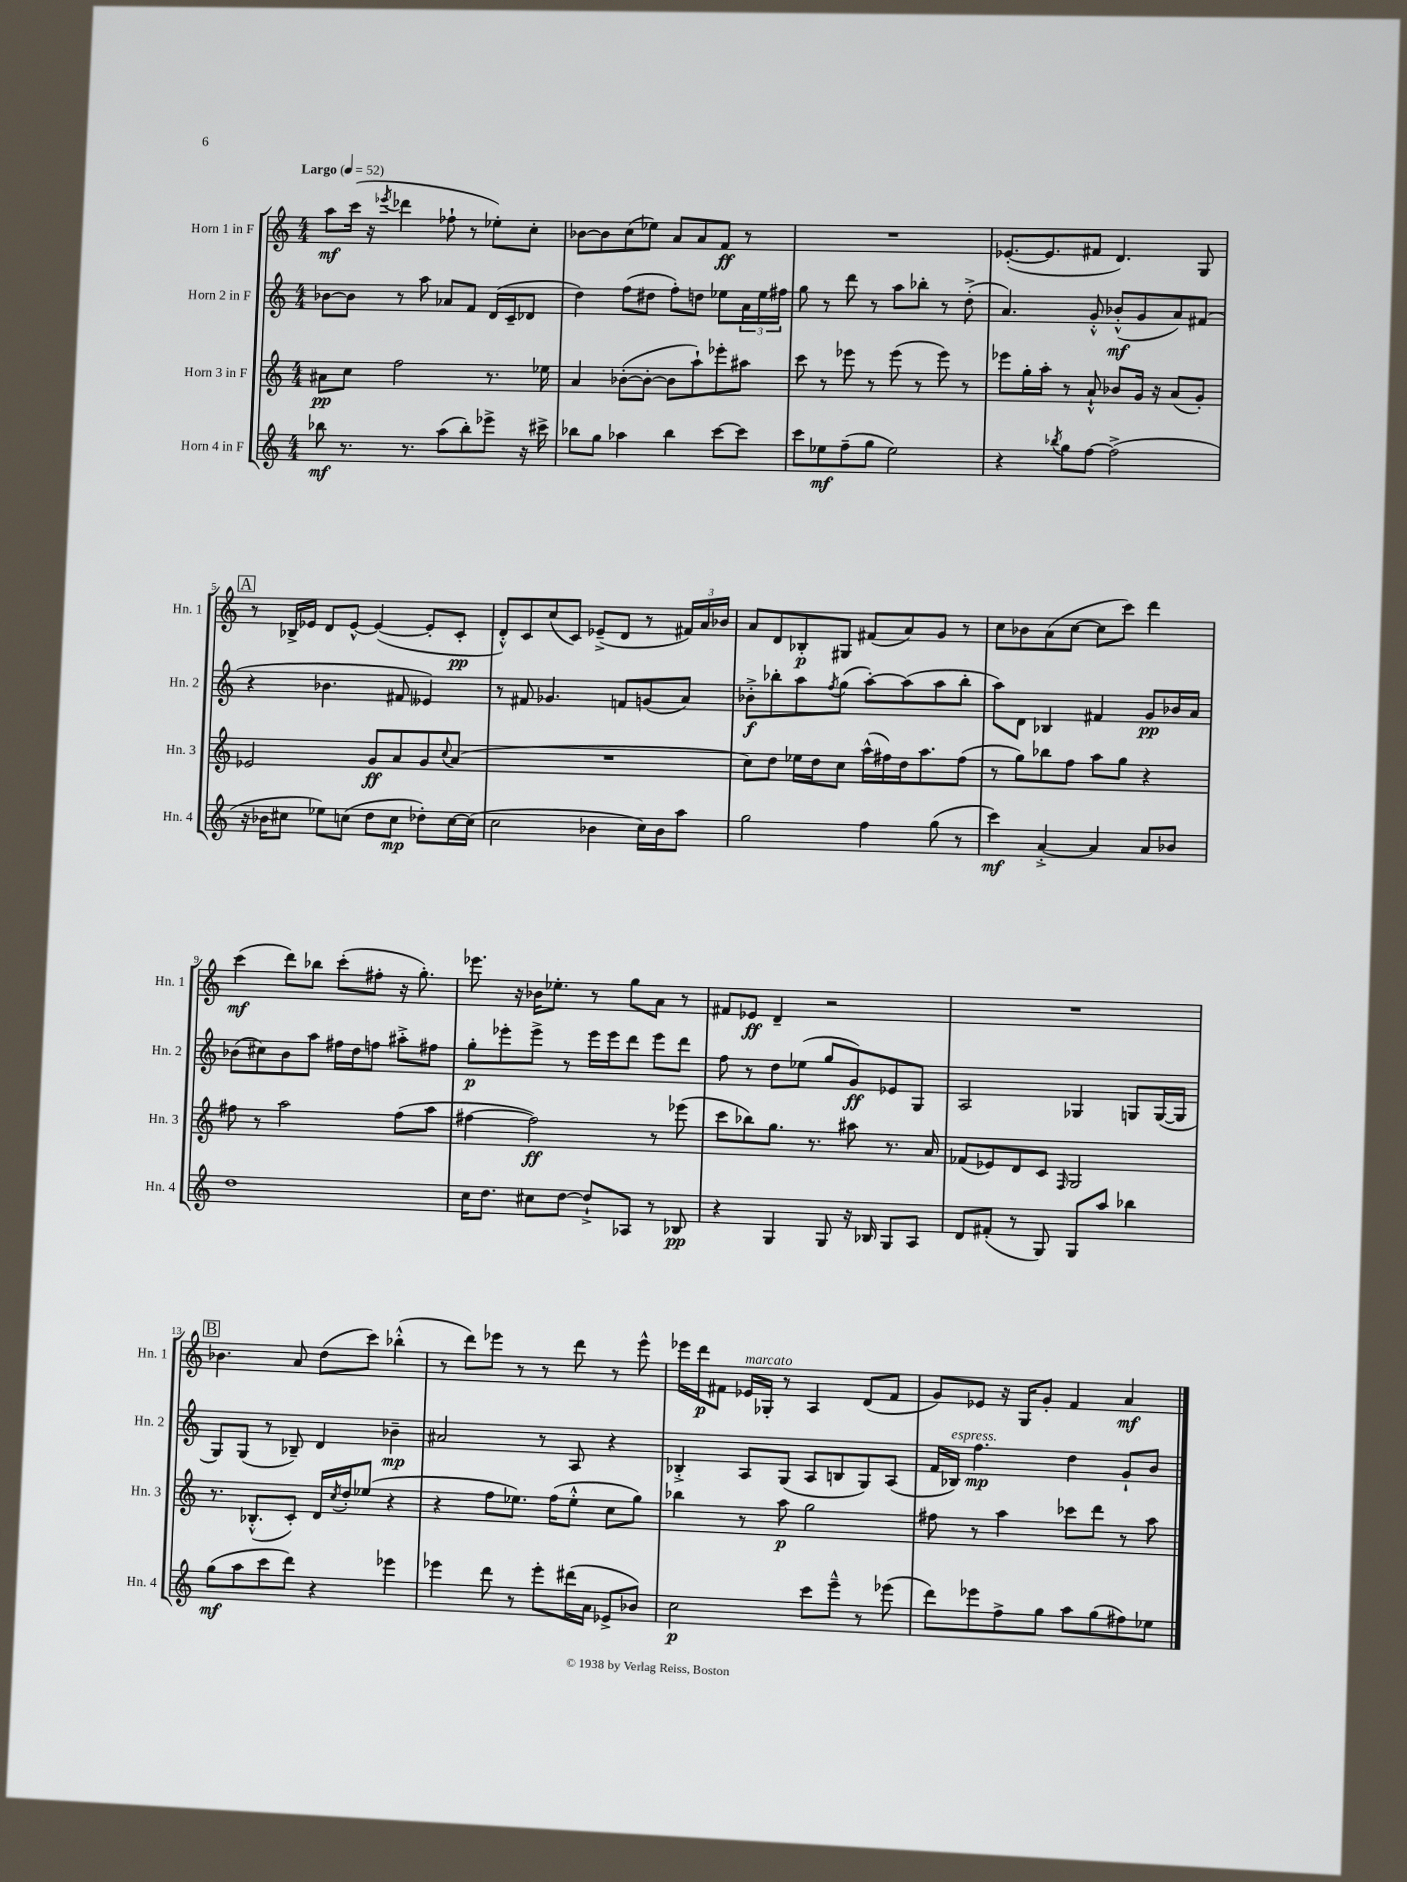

**kern	**dynam	**kern	**dynam	**kern	**dynam	**kern	**dynam
*part4	*part4	*part3	*part3	*part2	*part2	*part1	*part1
*staff4	*staff4	*staff3	*staff3	*staff2	*staff2	*staff1	*staff1
*I"Horn 4 in F	*	*I"Horn 3 in F	*	*I"Horn 2 in F	*	*I"Horn 1 in F	*
*I'Hn. 4	*	*I'Hn. 3	*	*I'Hn. 2	*	*I'Hn. 1	*
*clefG2	*	*clefG2	*	*clefG2	*	*clefG2	*
*k[]	*	*k[]	*	*k[]	*	*k[]	*
*M4/4	*	*M4/4	*	*M4/4	*	*M4/4	*
*MM52	*	*MM52	*	*MM52	*	*MM52	*
=1	=1	=1	=1	=1	=1	=1	=1
!	!	!	!	!	!	!LO:TX:a:B:t=Largo	!
8bb-X\	mf	8a#X\L	pp	[8b-X\L	.	8aa\L	mf
8.r	.	8cc\J	.	8b-\J]	.	(16ccc\Jk	.
.	.	.	.	.	.	16r	.
.	.	.	.	.	.	8qeee-X/	.
.	.	2ff\	.	8r	.	4ddd-X\	.
8.r	.	.	.	.	.	.	.
.	.	.	.	8aa\	.	.	.
(8aa\L	.	.	.	8a-X/L	.	8ff-X`\	.
8bb-'\)	.	.	.	8f/J	.	8r	.
8eee-X^\J	.	8.r	.	(16d/LL	.	8ee-X'\L)	.
.	.	.	.	16c~/J	.	.	.
16r	.	.	.	8d-X/J	.	8cc'\J	.
16ccc#X^\	.	16ee-X\	.	.	.	.	.
=2	=2	=2	=2	=2	=2	=2	=2
8bb-X\L	.	4a/	.	4dd\)	.	[8b-X\L	.
8gg\J	.	.	.	.	.	8b-\]	.
4aa-X\	.	([8b-X'\L	.	(8ff\L	.	(8cc\	.
.	.	8b-'\J_	.	8dd#X\J	.	8ee-X\J)	.
4bb-\	.	8b-\L]	.	8ff'\L)	.	8a/L	.
.	.	8aa`\)	.	8ddn\J	.	8a/	.
[8ccc\L	.	8eee-X'\	.	8ee-X\L	.	8f/J	ff
8ccc\J]	.	8aa#X\J	.	24a\L	.	8r	.
.	.	.	.	24ee-\	.	.	.
.	.	.	.	24ff#X\JJ	.	.	.
=3	=3	=3	=3	=3	=3	=3	=3
8ccc\L	.	8ccc\	.	8gg\	.	1r	.
8ee-X\	mf	8r	.	8r	.	.	.
(8ff~\	.	8eee-X\	.	8ddd\	.	.	.
8gg\J	.	8r	.	8r	.	.	.
2ee-\)	.	(8eee-\	.	8aa\L	.	.	.
.	.	8r	.	8bb-X'\J	.	.	.
.	.	8eee-\)	.	8r	.	.	.
.	.	8r	.	(8dd'^\	.	.	.
=4	=4	=4	=4	=4	=4	=4	=4
4r	.	8eee-X\L	.	4.a/)	.	([8.e-X'/L	.
.	.	16gg'\L	.	.	.	.	.
.	.	16aa'\JJ	.	.	.	8.e-/]	.
8qbb-X/	.	.	.	.	.	.	.
8gg\L	.	8r	.	.	.	.	.
[8ff\J	.	8a`^^/	.	8g'^^/	.	8f#X/J	.
(2ff^\]	.	8b-X/L	.	(8b-X'^^/L	mf	4.d/)	.
.	.	16g/Jk	.	8g/	.	.	.
.	.	16r	.	.	.	.	.
.	.	(8a/L	.	8a/)	.	.	.
.	.	8g'/J)	.	(8f#X/J	.	8G/	.
!!LO:LB:g=z
!!LO:REH:place=s1:t=A
=5	=5	=5	=5	=5	=5	=5	=5
16r	.	2e-X/	.	4r	.	8r	.
16b-X\KL	.	.	.	.	.	.	.
8cc#X\J	.	.	.	.	.	16B-X^/LL	.
.	.	.	.	.	.	16e-X/JJ	.
8ee-X\L)	.	.	.	4.b-X\	.	8d/L	.
(8ccn\J	.	.	.	.	.	[8e-^^/J	.
8dd\L	.	8g/L	ff	.	.	(4e-/_	.
8cc\J	mp	8a/	.	8f#X/	.	.	.
8dd-X'\L)	.	8g/	.	4e--X/)	.	8e-'/L]	.
.	.	8qqcc/	.	.	.	.	.
[16cc\L	.	(8a/J	.	.	.	8c'/J	pp
(16cc\JJ]	.	.	.	.	.	.	.
=6	=6	=6	=6	=6	=6	=6	=6
2cc\	.	1r	.	8r	.	8d'^^/L)	.
.	.	.	.	8f#X/	.	8c/	.
.	.	.	.	4.g-X/	.	(8cc/	.
.	.	.	.	.	.	8c/J)	.
4b-X\	.	.	.	.	.	(8e-X~^/L	.
.	.	.	.	8fn/L	.	8d/J	.
16cc\LL)	.	.	.	(8gn/	.	8r	.
16b-\J	.	.	.	.	.	.	.
8aa\J	.	.	.	8a/J)	.	24f#X/LL)	.
.	.	.	.	.	.	24a/	.
.	.	.	.	.	.	24b-X/JJ	.
=7	=7	=7	=7	=7	=7	=7	=7
2gg\	.	8cc\L)	.	8b-X'^\L	f	8a/L	.
.	.	8dd\J	.	8bb-X'\	.	8d/	.
.	.	16ee-X\LL	.	8aa\	.	8B-X'/	p
.	.	16dd\J	.	.	.	.	.
.	.	.	.	8qff/	.	.	.
.	.	8cc\J	.	(8gg\J	.	8G#X/J	.
4ff\	.	(16aa^^\LL	.	[8aa'\L)	.	(8f#X/L	.
.	.	16ff#X\)	.	.	.	.	.
.	.	16dd\J	.	(8aa\]	.	8a/)	.
.	.	8.aa\	.	.	.	.	.
(8gg\	.	.	.	8aa\	.	8g/J	.
8r	.	(8ff#\J	.	8bb-'\J	.	8r	.
=8	=8	=8	=8	=8	=8	=8	=8
4ccc\)	mf	8r	.	8aa\L)	.	8cc\L	.
.	.	8gg\L)	.	8d\J	.	8b-X\	.
[4a'^/	.	8bb-X\	.	4B-X/	.	(8a\	.
.	.	8ff\J	.	.	.	[8cc\J	.
4a/]	.	8aa\L	.	4f#X/	.	8cc\L]	.
.	.	8gg\J	.	.	.	8ccc\J)	.
8a/L	.	4r	.	8g/L	pp	4ddd\	.
8b-X/J	.	.	.	16b-X/L	.	.	.
.	.	.	.	16a/JJ	.	.	.
!!LO:LB:g=z
=9	=9	=9	=9	=9	=9	=9	=9
1dd	.	8ff#X\	.	(8b-X\L	.	(4ccc\	mf
.	.	8r	.	8cc#X\)	.	.	.
.	.	2aa\	.	8b-\	.	8ddd\L)	.
.	.	.	.	8aa\J	.	8bb-X\J	.
.	.	.	.	16ff#X\LL	.	(8ccc'\L	.
.	.	.	.	16dd\J	.	.	.
.	.	.	.	8ffn\J	.	8ff#X'\J	.
.	.	(8ff#\L	.	8aa#X'^\L	.	16r	.
.	.	.	.	.	.	8.gg'\)	.
.	.	8aa\J	.	8ff#X\J	.	.	.
=10	=10	=10	=10	=10	=10	=10	=10
16cc\KL	.	[4ff#X\	.	8gg'\L	p	8.eee-X\	.
8.dd\J	.	.	.	.	.	.	.
.	.	.	.	8eee-X'\	.	.	.
.	.	.	.	.	.	16r	.
8cc#X\L	.	2ff#\])	ff	8eee-^\J	.	16b-X\KL	.
.	.	.	.	.	.	8.ee-X'\J	.
[8dd\J	.	.	.	8r	.	.	.
8dd`^/L]	.	.	.	16eee-\LL	.	8r	.
.	.	.	.	16eee-\J	.	.	.
8A-X/J	.	.	.	8ddd\J	.	8gg\L	.
8r	.	8r	.	8eee-\L	.	8a\J	.
8B-X/	pp	(8eee-X\	.	8ddd\J	.	8r	.
=11	=11	=11	=11	=11	=11	=11	=11
4r	.	8ccc\L	.	8ff\	.	8f#X/L	.
.	.	8bb-X\)	.	8r	.	8e-X/J	ff
4G/	.	8.gg\J	.	8dd\L	.	4d~/	.
.	.	.	.	(8ee-X\J	.	.	.
.	.	8.r	.	.	.	.	.
8G/	.	.	.	8gg/L	.	2r	.
16r	.	8aa#X\	.	8g/)	ff	.	.
16B-X/	.	.	.	.	.	.	.
8G/L	.	8.r	.	8e-X/	.	.	.
8A/J	.	.	.	8G/J	.	.	.
.	.	16a/	.	.	.	.	.
=12	=12	=12	=12	=12	=12	=12	=12
8d/L	.	(8f-X/L	.	2A/	.	1r	.
(8f#X'/J	.	8e-X/)	.	.	.	.	.
8r	.	8d/	.	.	.	.	.
8G/)	.	8c/J	.	.	.	.	.
.	.	16qqF/	.	.	.	.	.
8G/L	.	2G/	.	4G-X/	.	.	.
8aa/J	.	.	.	.	.	.	.
4bb-X\	.	.	.	8Gn/L	.	.	.
.	.	.	.	([16G/L	.	.	.
.	.	.	.	16G/JJ]	.	.	.
!!LO:LB:g=z
!!LO:REH:place=s1:t=B
=13	=13	=13	=13	=13	=13	=13	=13
(8gg\L	mf	8.r	.	8G/L)	.	4.b-X\	.
8aa\	.	.	.	(8G/J	.	.	.
.	.	(8.B-X'^^/L	.	.	.	.	.
8ccc\	.	.	.	8r	.	.	.
8ddd\J)	.	8c'/J)	.	8B-X~/)	.	8a/	.
4r	.	16d/LL	.	4d/	.	(8dd\L	.
.	.	8qcc/	.	.	.	.	.
.	.	16dd'/J	.	.	.	.	.
.	.	(8ee-X/J	.	.	.	8ccc\J)	.
4eee-X\	.	4r	.	4b-X~\	mp	(4bb-X'^^\	.
=14	=14	=14	=14	=14	=14	=14	=14
4eee-X\	.	4r	.	2a#X/	.	8r	.
.	.	.	.	.	.	8ddd\L)	.
8ddd\	.	8ff\L	.	.	.	8eee-X\J	.
8r	.	8.ee-X\J)	.	.	.	8r	.
8eee-'\L	.	.	.	8r	.	8r	.
.	.	(16ff\KL	.	.	.	.	.
(16ddd#X\L	.	8ee-'^^\J	.	8A/	.	8ddd\	.
16a\JJ	.	.	.	.	.	.	.
8e-X^/L	.	8cc\L	.	4r	.	8r	.
8b-X/J)	.	8gg\J)	.	.	.	8eee-^^\	.
=15	=15	=15	=15	=15	=15	=15	=15
2cc\	p	4bb-X\	.	4B-X'^/	.	16eee-X\LL	.
.	.	.	.	.	.	16ddd\J	p
.	.	.	.	.	.	8f#X\J	.
!	!	!	!	!	!	!LO:TX:a:i:t=marcato	!
.	.	8r	.	8A/L	.	16e-X/LL	.
.	.	.	.	.	.	16G-X'/JJ	.
.	.	8aa\	p	(8G/J	.	8r	.
8ccc\L	.	2gg\	.	8A/L	.	4A/	.
8eee~^^\J	.	.	.	8Bn/	.	.	.
8r	.	.	.	8G/)	.	(8d/L	.
(8eee-X\	.	.	.	(8A/J	.	8f#/J	.
=16	=16	=16	=16	=16	=16	=16	=16
8ddd\L)	.	8ff#X\	.	16f/LL	.	8g/L)	.
!	!	!	!	!LO:TX:a:i:t=espress.	!	!	!
.	.	.	.	16B-X/JJ)	.	.	.
8eee-X\	.	8r	.	4.ff\	mp	8e-X/J	.
8ff^\	.	4aa\	.	.	.	16r	.
.	.	.	.	.	.	16G/KL	.
8gg\J	.	.	.	.	.	8g'/J	.
8aa\L	.	8ccc-X\L	.	4dd\	.	4f/	.
(8gg\	.	8ddd\J	.	.	.	.	.
8ff#X\)	.	8r	.	8g`/L	.	4a/	mf
8ee-X\J	.	8aa\	.	8b/J	.	.	.
==	==	==	==	==	==	==	==
*-	*-	*-	*-	*-	*-	*-	*-
